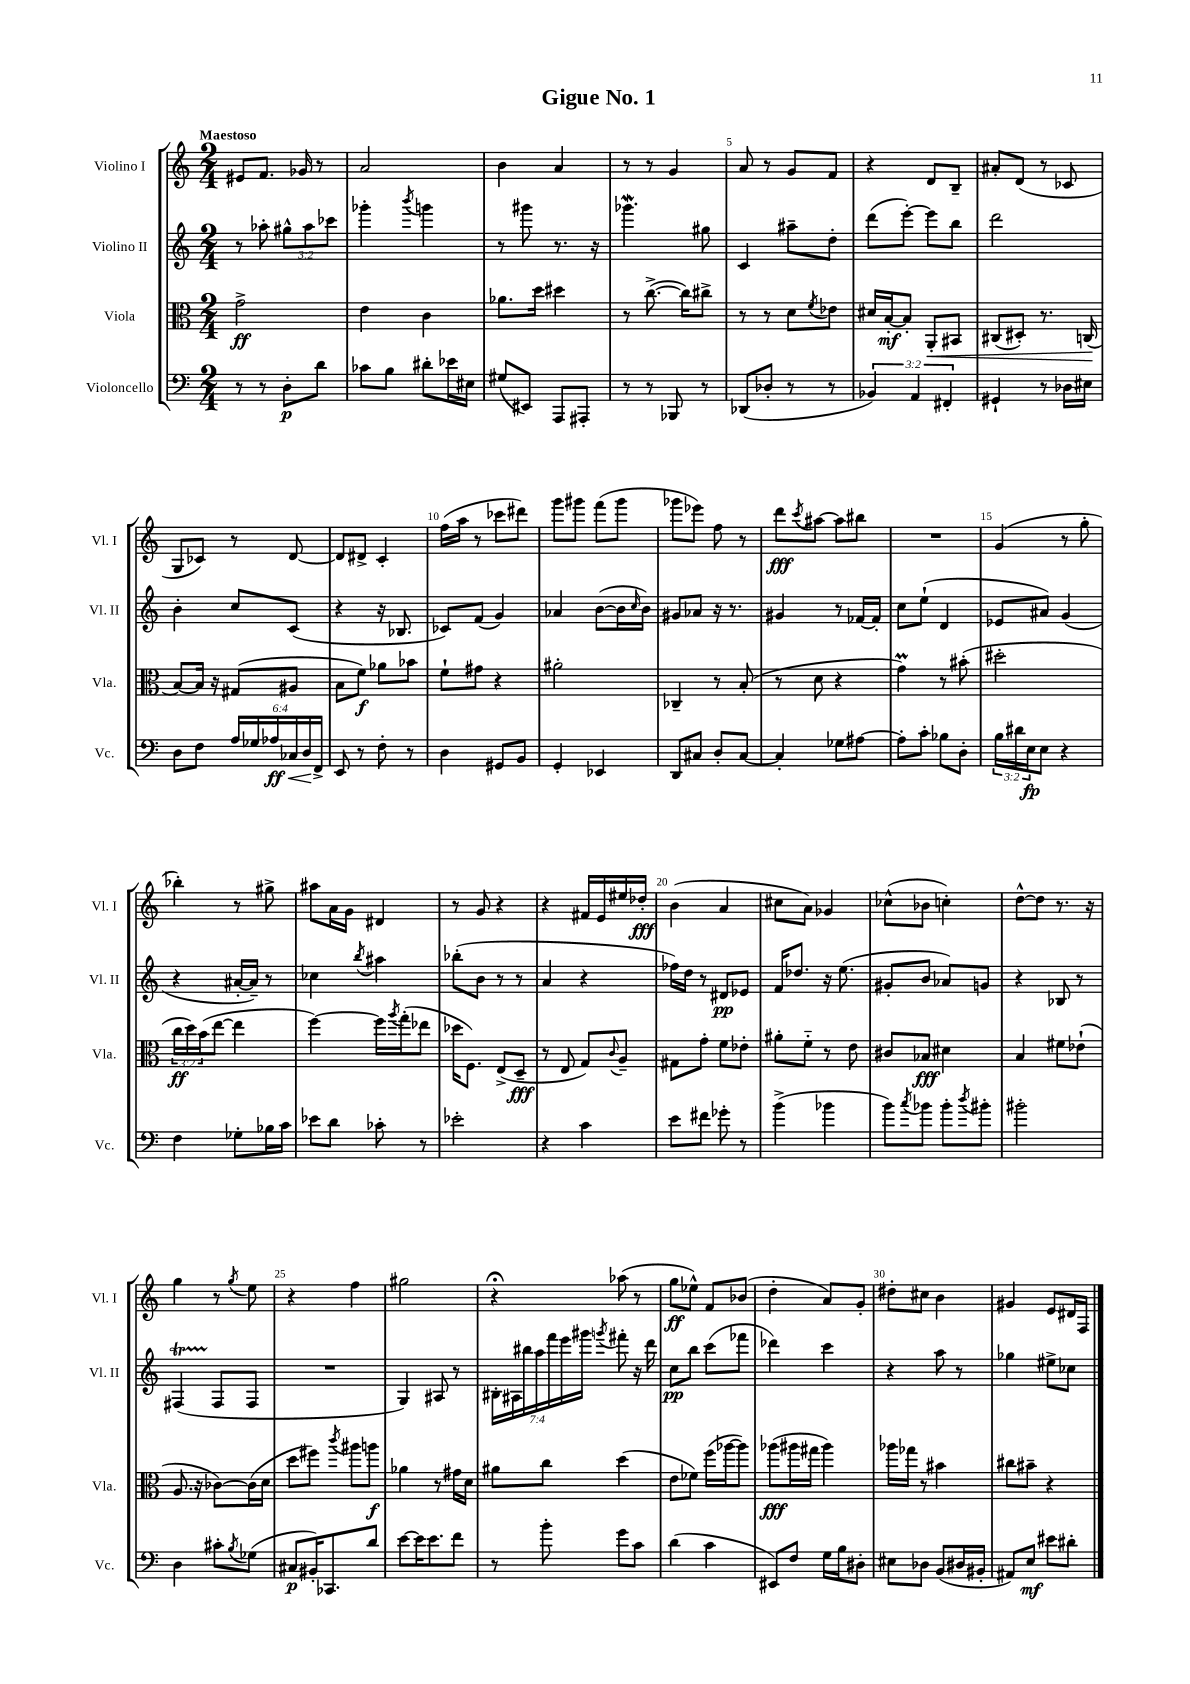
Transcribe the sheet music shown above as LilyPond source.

\header { title = "Gigue No. 1" }
<<
\new StaffGroup <<
\new Staff = "s0" \with { instrumentName = "Violino I" shortInstrumentName = "Vl. I" } {
    \clef treble \key c \major \numericTimeSignature \time 2/4 \tempo "Maestoso"
    eis'8 f'8. ges'16 r8 |
    a'2 |
    b'4 a'4 |
    r8 r8 g'4 |
    a'8 r8 g'8 f'8 |
    r4 d'8 b8-- |
    ais'8-. d'8( r8 ces'8 |
    g8 ces'8) r8 d'8~ |
    d'8 dis'8-> c'4-. |
    f''16( a''16 r8 ces'''8 dis'''8) |
    g'''8 gis'''8 f'''8( gis'''8 |
    ges'''8 ees'''8) f''8 r8 |
    d'''8\fff \acciaccatura { c'''8 } ais''8~ ais''8 bis''8 |
    R2 |
    g'4( r8 g''8-. |
    bes''4-.) r8 gis''8-> |
    ais''8 a'16 g'16 dis'4 |
    r8 g'8 r4 |
    r4 fis'16 e'16 eis''16 des''16-.\fff |
    b'4( a'4 |
    cis''8 a'8) ges'4 |
    ces''8-^( bes'8 c''4-.) |
    d''8~-^ d''8 r8. r16 |
    g''4 r8 \acciaccatura { g''8 } e''8 |
    r4 f''4 |
    gis''2 |
    r4\fermata aes''8( r8 |
    g''8\ff ees''8-^) f'8 bes'8( |
    d''4-. a'8) g'8-. |
    dis''8-. cis''8 b'4 |
    gis'4 e'8 dis'16 f16 \bar "|." |
}
\new Staff = "s1" \with { instrumentName = "Violino II" shortInstrumentName = "Vl. II" } {
    \clef treble \key c \major \numericTimeSignature \time 2/4 \override Staff.TupletNumber.text = #tuplet-number::calc-fraction-text
    r8 aes''8-. \tuplet 3/2 { gis''8-^ aes''8 ces'''8 } |
    ges'''4-. \acciaccatura { b'''8 } g'''4 |
    r8 gis'''8 r8. r16 |
    ges'''4.\mordent gis''8 |
    c'4 ais''8-- d''8-. |
    d'''8( e'''8~-.) e'''8 b''8 |
    d'''2 |
    b'4-. c''8 c'8( |
    r4 r16 bes8. |
    ces'8) f'8( g'4) |
    aes'4 b'8~( b'16 \grace { c''16 } b'16) |
    gis'8 aes'8 r16 r8. |
    gis'4 r8 fes'16~ fes'16-. |
    c''8 e''8-!( d'4 |
    ees'8 ais'8) g'4( |
    r4 ais'16~-. ais'16--) r8 |
    ces''4 \acciaccatura { b''8 } ais''4 |
    bes''8-.( b'8 r8 r8 |
    a'4 r4 |
    fes''16) d''16 r8 dis'8\pp ees'8 |
    f'16 des''8. r16 e''8.( |
    gis'8-. b'8 aes'8) g'8 |
    r4 bes8 r8 |
    fis4\startTrillSpan( fis8\stopTrillSpan fis8 |
    R2 |
    g4) ais8 r8 |
    \tuplet 7/4 { bis16-. ais16 bis''16 a''16 f'''16 e'''16 gis'''16 } \acciaccatura { g'''8 } fis'''8-. r16 d'''16 |
    c''8\pp b''8 c'''8( fes'''8 |
    des'''4) c'''4 |
    r4 a''8 r8 |
    ges''4 eis''8-> ces''8 \bar "|." |
}
\new Staff = "s2" \with { instrumentName = "Viola" shortInstrumentName = "Vla." } {
    \clef alto \key c \major \numericTimeSignature \time 2/4 \override Staff.TupletNumber.text = #tuplet-number::calc-fraction-text
    g'2->\ff |
    e'4 c'4 |
    aes'8. d''16 dis''4 |
    r8 c''8.~->( c''16) cis''8-> |
    r8 r8 d'8 \acciaccatura { f'8 } ees'8 |
    dis'16 b16~-.\mf b8-. a,8-.\< bis,8 |
    cis8( dis8-.) r8. c16\!( |
    b8~) b16 r16 gis8( ais8 |
    b8 f'8\f) aes'8 bes'8 |
    f'8-! gis'8 r4 |
    ais'2-. |
    ces4-- r8 b8-.( |
    r8 d'8 r4 |
    g'4\prall) r8 bis'8-.( |
    dis''2-. |
    \tuplet 3/2 { c''16\ff d''16) b'16( } e''8~ e''4 |
    f''4~) f''16 \acciaccatura { a''8 } g''16-.( ees''8 |
    des''16 f8.) e8->( d8--\fff |
    r8 e8 g8) \appoggiatura { c'8 } a8-- |
    gis8 g'8-. f'8 ees'8-. |
    ais'8-. f'8-_ r8 e'8 |
    cis'8 bes8\fff dis'4 |
    b4 fis'8 ees'8-!( |
    a8. r16 ces'8~) ces'16( d'16 |
    d''8 fis''8) \acciaccatura { c'''8 } ais''8 a''8\f |
    aes'4 r8 gis'16 d'16 |
    ais'8 c''8 d''4( |
    e'8 fes'8) f''16( aes''16~ aes''8) |
    aes''8\fff( ais''16 gis''16 ais''4) |
    aes''16 ges''16 r8 bis'4 |
    cis''8 bis'8-- r4 \bar "|." |
}
\new Staff = "s3" \with { instrumentName = "Violoncello" shortInstrumentName = "Vc." } {
    \clef bass \key c \major \numericTimeSignature \time 2/4 \override Staff.TupletNumber.text = #tuplet-number::calc-fraction-text
    r8 r8 d8-.\p d'8 |
    ces'8 b8 dis'8-. ees'16 eis16 |
    gis8( eis,8) a,,8 ais,,8-. |
    r8 r8 bes,,8 r8 |
    des,8( des8-. r8 r8 |
    \tuplet 3/2 { bes,4) a,4 fis,4-. } |
    gis,4-! r8 des16 eis16 |
    d8 f8 \tuplet 6/4 { a16 ges16 aes16\ff\< ces16 d16\! f,16-> } |
    e,8 r8 f8-. r8 |
    d4 gis,8 b,8 |
    g,4-. ees,4 |
    d,8 cis8 d8-. cis8~ |
    cis4-. ges8 ais8~ |
    ais8-. c'8-. bes8 d8-. |
    \tuplet 3/2 { b16 dis'16 e16\fp } e8 r4 |
    f4 ges8-. bes16 c'16 |
    ees'8 d'8 ces'8-. r8 |
    ees'2-. |
    r4 c'4 |
    e'8 fis'8 ges'8-. r8 |
    b'4->( bes'4 |
    b'8) \acciaccatura { c''8 } bes'8 bes'8-. \acciaccatura { d''8 } bis'8-. |
    bis'2-. |
    d4 cis'8-. \acciaccatura { b8 } ges8( |
    cis8\p bis,16-.) ces,8. d'8 |
    e'8~ e'16 e'8. f'8 |
    r8 b'8-. g'8 c'8 |
    d'4( c'4 |
    eis,8) f8 g16 b16 dis8-. |
    eis8 des8 b,8( dis16 bis,16-. |
    ais,8) e8\mf eis'8 dis'8-. \bar "|." |
}
>>
>>
\layout { \context { \Score \override BarNumber.break-visibility = ##(#f #t #t) barNumberVisibility = #(every-nth-bar-number-visible 5) } }
